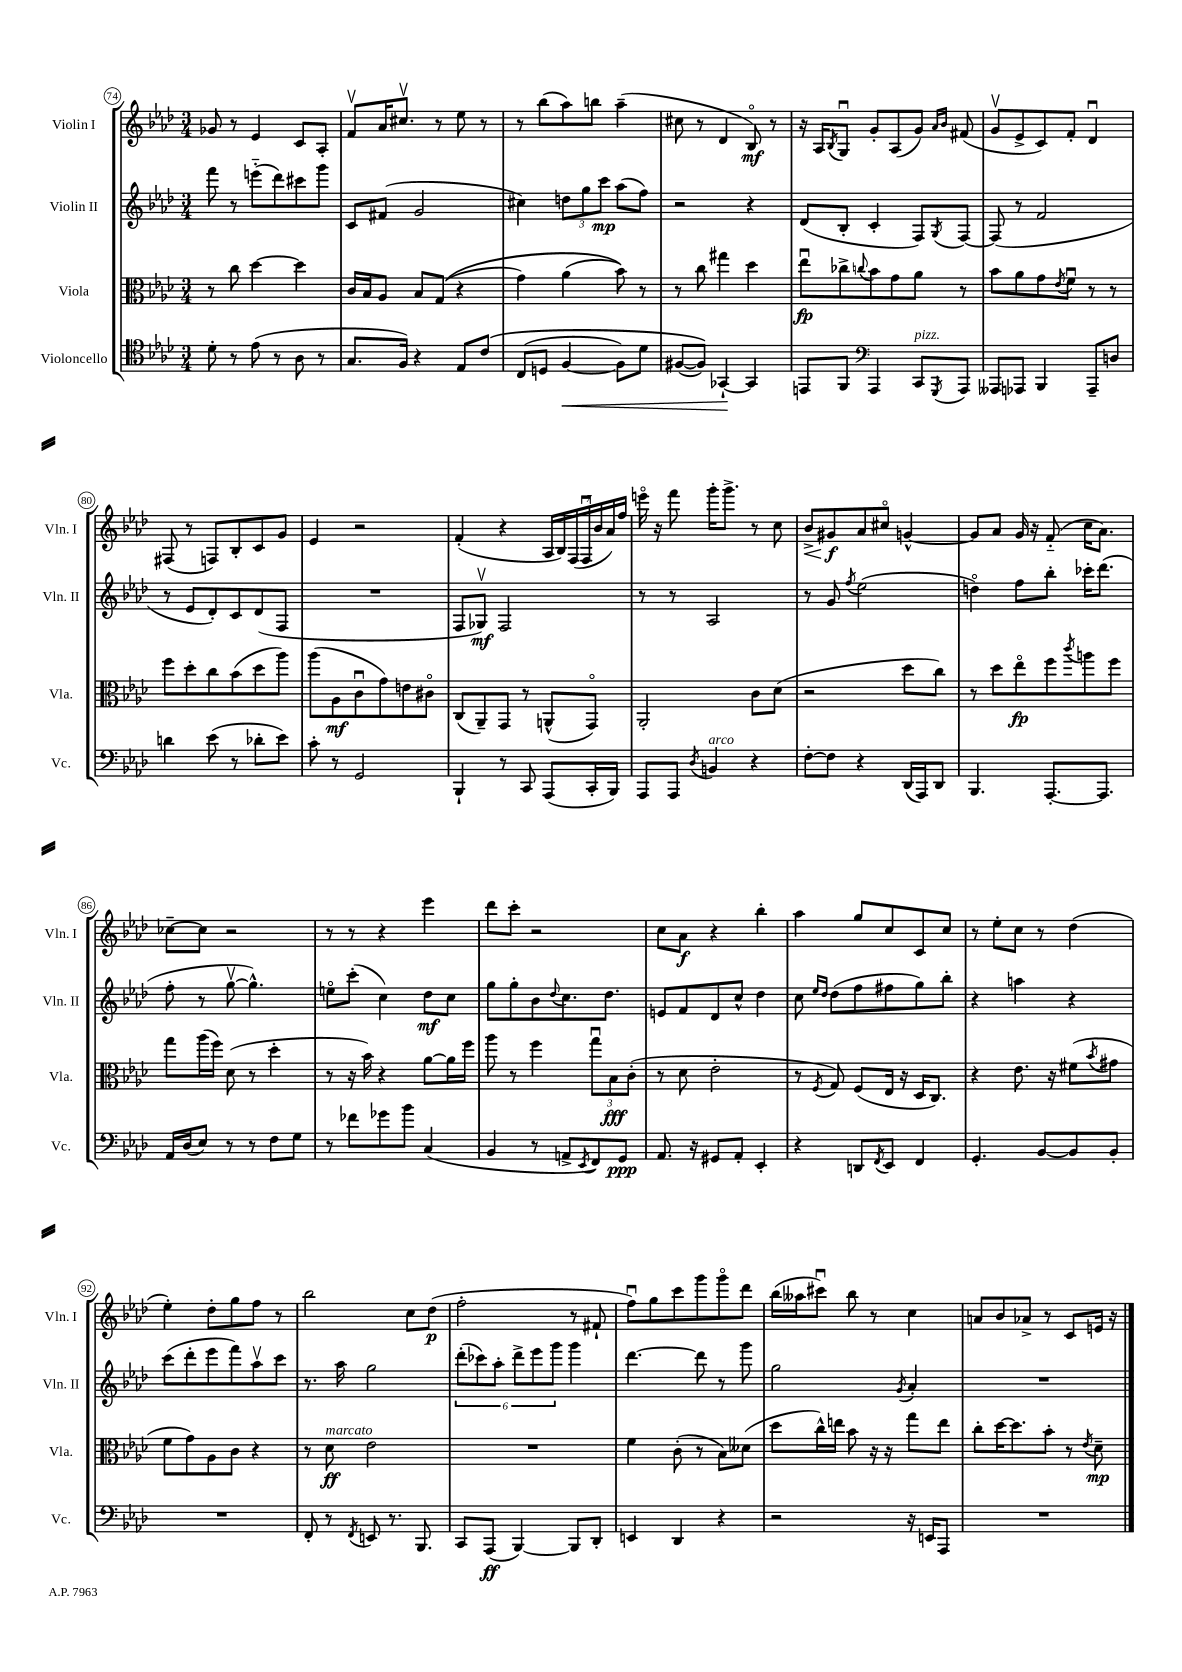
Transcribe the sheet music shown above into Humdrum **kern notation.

**kern	**dynam	**kern	**dynam	**kern	**dynam	**kern	**dynam
*part4	*part4	*part3	*part3	*part2	*part2	*part1	*part1
*staff4	*staff4	*staff3	*staff3	*staff2	*staff2	*staff1	*staff1
*I"Violoncello	*	*I"Viola	*	*I"Violin II	*	*I"Violin I	*
*I'Vc.	*	*I'Vla.	*	*I'Vln. II	*	*I'Vln. I	*
*clefC4	*	*clefC3	*	*clefG2	*	*clefG2	*
*k[b-e-a-d-]	*	*k[b-e-a-d-]	*	*k[b-e-a-d-]	*	*k[b-e-a-d-]	*
*M3/4	*	*M3/4	*	*M3/4	*	*M3/4	*
=74	=74	=74	=74	=74	=74	=74	=74
8d-'\	.	8r	.	8fff\	.	8g-X/	.
8r	.	8cc\	.	8r	.	8r	.
(8e-\	.	[4dd-\	.	(8eeen\L	.	4e-/	.
8r	.	.	.	8ddd-\)	.	.	.
8A-\	.	4dd-\]	.	8ccc#X\	.	8c/L	.
8r	.	.	.	8ggg\J	.	8A-'/J	.
=75	=75	=75	=75	=75	=75	=75	=75
8.G/L	.	16c/LL	.	8c/L	.	8fv/L	.
.	.	16B-/J	.	.	.	.	.
.	.	8A-/J	.	(8f#X/J	.	16a-/K	.
16F/Jk)	.	.	.	.	.	8.cc#Xv/J	.
4r	.	8B-/L	.	2g/	.	.	.
.	.	((8G/J	.	.	.	8r	.
8E-/L	.	4r	.	.	.	8ee-\	.
(8c/J	.	.	.	.	.	8r	.
=76	=76	=76	=76	=76	=76	=76	=76
(8C/L	.	4g\)	.	4cc#X\)	.	8r	.
8Dn/J	.	.	.	.	.	(8bb-\L	.
!	!LO:HP:b	!	!	!	!	!	!
[4F/	<	(4a-\	.	12ddn\L	.	8aa-\)	.
.	.	.	.	12gg\	.	.	.
.	.	.	.	.	.	8bbn\J	.
.	.	.	.	12ccc\J	mp	.	.
8F\L])	.	8b-\))	.	(8aa-\L	.	(4aa-~\	.
8d-\J	.	8r	.	8ff\J)	.	.	.
=77	=77	=77	=77	=77	=77	=77	=77
([8F#X/L	.	8r	.	2r	.	8cc#X\	.
8F#/J]))	.	8cc\	.	.	.	8r	.
[4GG-X`/	.	4gg#X\	.	.	.	4d-/	.
4GG-/]	[	4dd-\	.	4r	.	8B-/)	mf
.	.	.	.	.	.	8r	.
=78	=78	=78	=78	=78	=78	=78	=78
8EEn/L	.	8ee-u\L	fp	(8d-/L	.	16r	.
.	.	.	.	.	.	16A-/KL	.
.	.	.	.	.	.	8qB-/	.
8FF/J	.	8cc-X^\	.	8B-'/J	.	8Gu/J	.
*clefF4	*	*	*	*	*	*	*
.	.	8qqccn/	.	.	.	.	.
4AAA-/	.	8b-\	.	4c'/	.	8g'/L	.
.	.	8g\	.	.	.	(8A-/	.
!LO:TX:a:i:t=pizz.	!	!	!	!	!	!	!
8CC/L	.	8a-\J	.	8F/L)	.	8g/J)	.
.	.	.	.	.	.	16qqa-/LL	.
8qGGG/	.	.	.	8qG/	.	16qqb-/JJ	.
8AAA-/J	.	8r	.	[8F/J	.	(8f#X/	.
=79	=79	=79	=79	=79	=79	=79	=79
8AAA--X/L	.	8b-\L	.	(8F/]	.	8gv/L	.
8AAA-X/J	.	8a-\	.	8r	.	8e-^/	.
4BBB-/	.	8g\	.	2f/	.	8c/)	.
.	.	8qe-/	.	.	.	.	.
.	.	8fu\J	.	.	.	8f'/J	.
8AAA-~/L	.	8r	.	.	.	4d-u/	.
8Dn/J	.	8r	.	.	.	.	.
!!LO:LB:g=z
=80	=80	=80	=80	=80	=80	=80	=80
4dn\	.	8ff\L	.	8r	.	(8F#X/	.
.	.	8dd-'\	.	8e-/L	.	8r	.
(8e-\	.	8cc\	.	8d-'/)	.	8Fn/L)	.
8r	.	(8b-\	.	8c/	.	8B-'/	.
8d-X'\L	.	8dd-\	.	(8d-/	.	8c/	.
8e-\J)	.	8aa-\J)	.	8F/J	.	8g/J	.
=81	=81	=81	=81	=81	=81	=81	=81
8c'\	.	(8aa-\L	.	2.r	.	4e-/	.
8r	.	8A-\	mf	.	.	.	.
2GG/	.	8cu\	.	.	.	2r	.
.	.	8g\)	.	.	.	.	.
.	.	8en\	.	.	.	.	.
.	.	8c#X\J	.	.	.	.	.
=82	=82	=82	=82	=82	=82	=82	=82
4BBB-`/	.	(8C/L	.	8F/L	.	(4f'/	.
.	.	8AA-~/)	.	8G-Xv/J)	mf	.	.
8r	.	8GG/J	.	2F/	.	4r	.
8CC/	.	8r	.	.	.	.	.
(8AAA-/L	.	(8AAn^^/L	.	.	.	28A-/LL	.
.	.	.	.	.	.	28B-/)	.
.	.	.	.	.	.	(28F/	.
.	.	.	.	.	.	28Fu/	.
16CC'/L	.	8GG/J)	.	.	.	.	.
.	.	.	.	.	.	28b-/	.
.	.	.	.	.	.	28a-/)	.
16BBB-/JJ)	.	.	.	.	.	.	.
.	.	.	.	.	.	28ff/JJ	.
=83	=83	=83	=83	=83	=83	=83	=83
8AAA-/L	.	2AA-'/	.	8r	.	16eeen\	.
.	.	.	.	.	.	16r	.
8AAA-/J	.	.	.	8r	.	8fff\	.
8qD-/	.	.	.	.	.	.	.
!LO:TX:a:i:t=arco	!	!	!	!	!	!	!
4BBn/	.	.	.	2A-/	.	16ggg'\KL	.
.	.	.	.	.	.	8.ggg^\J	.
4r	.	8c\L	.	.	.	8r	.
.	.	(8d-\J	.	.	.	8cc\	.
=84	=84	=84	=84	=84	=84	=84	=84
!	!	!	!	!	!	!	!LO:HP:b
[8F'\L	.	2r	.	8r	.	8b-^/L	<
8F\J]	.	.	.	8g/	.	8g#X/	f
.	.	.	.	8qff/	.	.	.
4r	.	.	.	(2ee-\	.	8a-/	[
.	.	.	.	.	.	8cc#X/J	.
(16DD-/LL	.	8dd-\L	.	.	.	[4gn^^/	.
16AAA-/J)	.	.	.	.	.	.	.
8DD-/J	.	8cc\J)	.	.	.	.	.
=85	=85	=85	=85	=85	=85	=85	=85
4.BBB-/	.	8r	.	4ddn\)	.	8g/L]	.
.	.	8dd-\L	.	.	.	8a-/J	.
.	.	8ee-\	fp	8ff\L	.	16g/	.
.	.	.	.	.	.	16r	.
[8.AAA-'/L	.	8ff\	.	8bb-'\J	.	(8f/	.
.	.	8qccc/	.	.	.	.	.
.	.	8aan\	.	16ccc-X'\KL	.	16cc\KL	.
8.AAA-/J]	.	.	.	(8.ddd-\J	.	8.a-\J)	.
.	.	8ff\J	.	.	.	.	.
!!LO:LB:g=z
=86	=86	=86	=86	=86	=86	=86	=86
16AA-/LL	.	8gg\L	.	8ff'\	.	[8cc-X~\L	.
(16D-/J	.	.	.	.	.	.	.
8E-/J)	.	(16aa-\L	.	8r	.	8cc-\J]	.
.	.	16ff\JJ)	.	.	.	.	.
8r	.	(8d-\	.	[8ggv\	.	2r	.
8r	.	8r	.	4.gg^^\])	.	.	.
8F\L	.	4dd-'\	.	.	.	.	.
8G\J	.	.	.	.	.	.	.
=87	=87	=87	=87	=87	=87	=87	=87
8r	.	8r	.	8een\L	.	8r	.
8f-X\L	.	16r	.	(8ccc'\J	.	8r	.
.	.	16b-\)	.	.	.	.	.
8g-X\	.	4r	.	4cc\)	.	4r	.
8b-\J	.	.	.	.	.	.	.
(4C/	.	[8a-\L	.	8dd-\L	mf	4eee-\	.
.	.	16a-\L]	.	8cc\J	.	.	.
.	.	16ff\JJ	.	.	.	.	.
=88	=88	=88	=88	=88	=88	=88	=88
4BB-/	.	8aa-\	.	8gg\L	.	8ddd-\L	.
.	.	8r	.	8gg'\	.	8ccc'\J	.
8r	.	4ff\	.	8b-\	.	2r	.
.	.	.	.	8qqdd-/	.	.	.
8AAn^/L	.	.	.	8.cc\	.	.	.
8qEE-/	.	.	.	.	.	.	.
8FF/)	.	12ggu\L	.	.	.	.	.
.	.	.	.	8.dd-\J	.	.	.
.	.	12B-\	fff	.	.	.	.
8GG/J	ppp	.	.	.	.	.	.
.	.	(12c'\J	.	.	.	.	.
=89	=89	=89	=89	=89	=89	=89	=89
8.AA-/	.	8r	.	8en/L	.	8cc\L	.
.	.	8d-\	.	8f/	.	8a-\J	f
16r	.	.	.	.	.	.	.
8GG#X/L	.	2e-'\	.	8d-/	.	4r	.
8AA-'/J	.	.	.	8cc^^/J	.	.	.
4EE-'/	.	.	.	4dd-\	.	4bb-'\	.
=90	=90	=90	=90	=90	=90	=90	=90
4r	.	8r	.	8cc\	.	4aa-\	.
.	.	.	.	16qqee-/LL	.	.	.
.	.	8qF/	.	16qqdd-/JJ	.	.	.
.	.	8G/)	.	(8dd-\L	.	.	.
8DDn/L	.	(8F/L	.	8ff\	.	8gg/L	.
8qFF/	.	.	.	.	.	.	.
8EE-/J	.	16E-/Jk	.	8ff#X\	.	8cc/	.
.	.	16r	.	.	.	.	.
4FF/	.	16D-/KL	.	8gg\)	.	8c/	.
.	.	8.C/J)	.	.	.	.	.
.	.	.	.	8bb-'\J	.	8cc/J	.
=91	=91	=91	=91	=91	=91	=91	=91
4.GG'/	.	4r	.	4r	.	8r	.
.	.	.	.	.	.	8ee-'\L	.
.	.	8.e-\	.	4aan\	.	8cc\J	.
[8BB-/L	.	.	.	.	.	8r	.
.	.	16r	.	.	.	.	.
8BB-/]	.	(8f#X\L	.	4r	.	(4dd-\	.
.	.	8qb-/	.	.	.	.	.
8BB-'/J	.	8g#X\J	.	.	.	.	.
!!LO:LB:g=z
=92	=92	=92	=92	=92	=92	=92	=92
2.r	.	8f\L	.	(8ccc\L	.	4ee-'\)	.
.	.	8g\)	.	8ddd-'\	.	.	.
.	.	8A-\	.	8eee-\	.	8dd-'\L	.
.	.	8c\J	.	8fff\)	.	8gg\	.
.	.	4r	.	8aa-v\	.	8ff\J	.
.	.	.	.	8ccc\J	.	8r	.
=93	=93	=93	=93	=93	=93	=93	=93
8FF'/	.	8r	.	8.r	.	2bb-\	.
!	!	!LO:TX:a:i:t=marcato	!	!	!	!	!
8r	.	8d-\	ff	.	.	.	.
.	.	.	.	16aa-\	.	.	.
8qFF/	.	.	.	.	.	.	.
8EEn/	.	2e-\	.	2gg\	.	.	.
8.r	.	.	.	.	.	.	.
.	.	.	.	.	.	8cc\L	.
8.BBB-/	.	.	.	.	.	.	.
.	.	.	.	.	.	(8dd-\J	p
=94	=94	=94	=94	=94	=94	=94	=94
8CC/L	.	2.r	.	(12ddd-'\L	.	2ff'\	.
.	.	.	.	12ccc-X\)	.	.	.
(8AAA-/J	ff	.	.	.	.	.	.
.	.	.	.	12aa-'\J	.	.	.
[4BBB-/)	.	.	.	12ddd-^\L	.	.	.
.	.	.	.	12eee-\	.	.	.
.	.	.	.	12ggg\J	.	.	.
8BBB-/L]	.	.	.	4ggg\	.	8r	.
8DD-'/J	.	.	.	.	.	8f#X`/	.
=95	=95	=95	=95	=95	=95	=95	=95
4EEn/	.	4f\	.	[4.ddd-\	.	8ffu\L)	.
.	.	.	.	.	.	8gg\	.
4DD-/	.	(8c'\	.	.	.	8ccc\	.
.	.	8r	.	8ddd-\]	.	8ggg\	.
4r	.	8B-\L)	.	8r	.	8ggg\	.
.	.	(8d--X\J	.	8ggg\	.	8ddd-\J	.
=96	=96	=96	=96	=96	=96	=96	=96
2r	.	8dd-\L	.	2gg\	.	(16bb-\LL	.
.	.	.	.	.	.	16aa--X\J	.
.	.	16cc^^\L)	.	.	.	8ccc#Xu\J)	.
.	.	16een\JJ	.	.	.	.	.
.	.	8b-\	.	.	.	8bb-\	.
.	.	16r	.	.	.	8r	.
.	.	16r	.	.	.	.	.
.	.	.	.	8qg/	.	.	.
16r	.	8gg\L	.	4a-'/	.	4cc\	.
16EEn/KL	.	.	.	.	.	.	.
8AAA-/J	.	8ee\J	.	.	.	.	.
=97	=97	=97	=97	=97	=97	=97	=97
2.r	.	8cc'\L	.	2.r	.	8an/L	.
.	.	[16dd-\K	.	.	.	8b-/	.
.	.	8.dd-\]	.	.	.	.	.
.	.	.	.	.	.	8a-X^/J	.
.	.	8b-'\J	.	.	.	8r	.
.	.	8r	.	.	.	8c/L	.
.	.	8qe-/	.	.	.	.	.
.	.	8d-~\	mp	.	.	16en/Jk	.
.	.	.	.	.	.	16r	.
==	==	==	==	==	==	==	==
*-	*-	*-	*-	*-	*-	*-	*-
